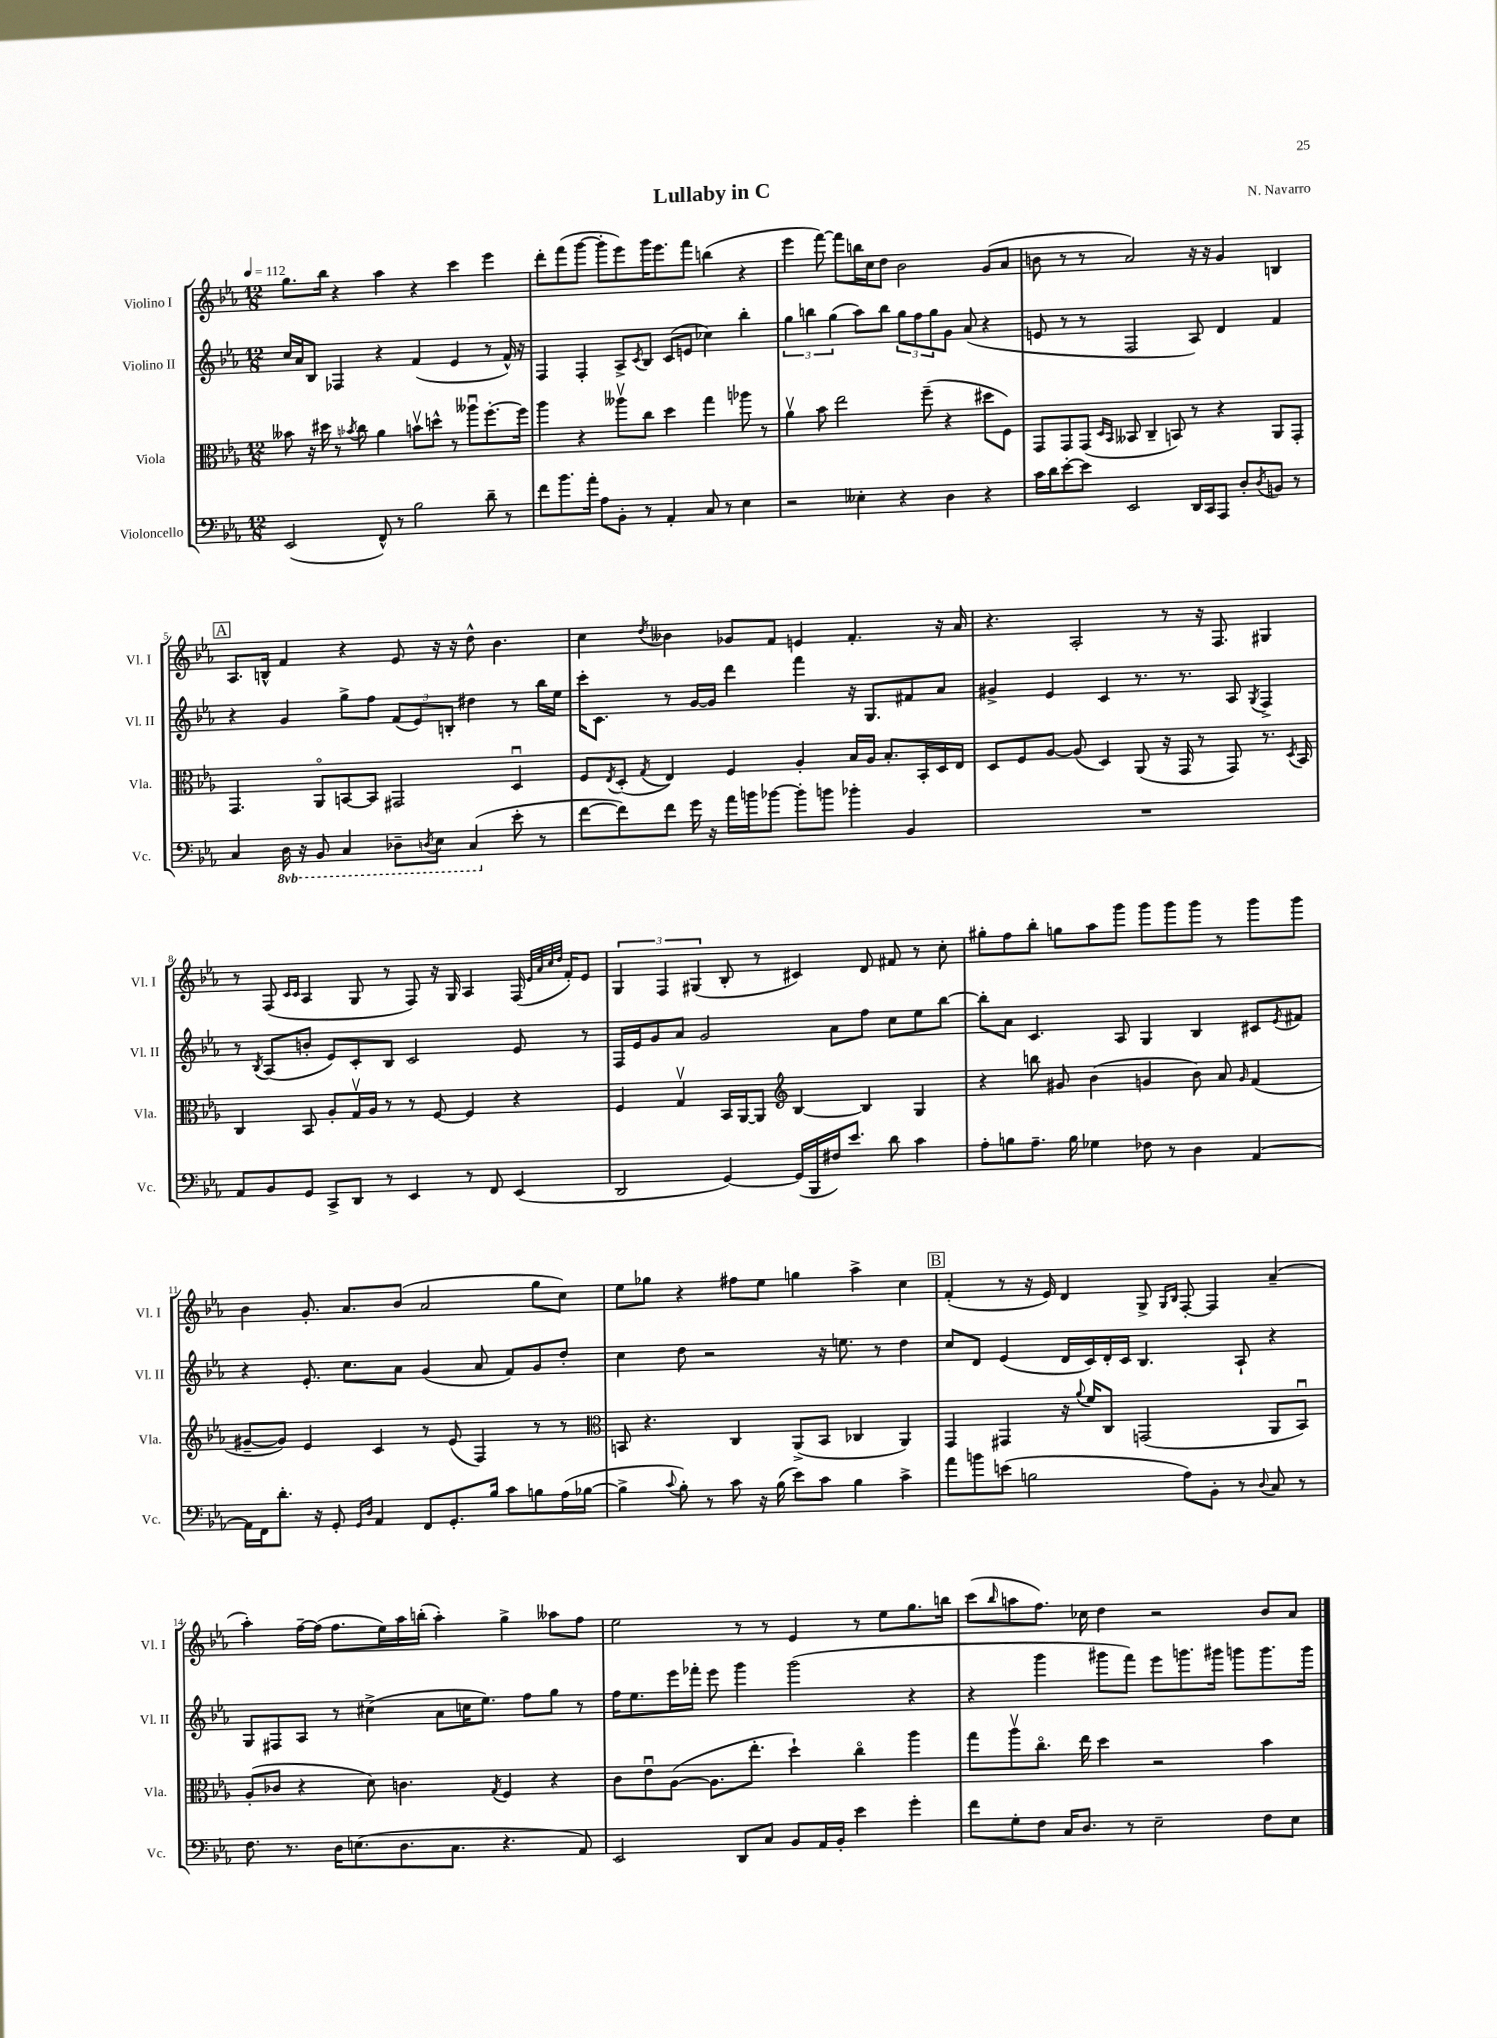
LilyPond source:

\header { title = "Lullaby in C" composer = "N. Navarro" }
<<
\new StaffGroup <<
\new Staff = "s0" \with { instrumentName = "Violino I" shortInstrumentName = "Vl. I" } {
    \clef treble \key ees \major \numericTimeSignature \time 12/8 \tempo 4 = 112
    g''8. bes''16 r4 aes''4 r4 c'''4 ees'''4 |
    d'''8-. f'''8( g'''8~ g'''8-. ees'''8) g'''16 ees'''8. f'''8 b''4( r4 |
    ees'''4 f'''8~) f'''8 b''16 c''16 d''8 bes'2 g'8( aes'8 |
    b'8 r8 r8 aes'2) r16 r16 g'4 b4 |
    \mark \markup { \box "A" } aes8. b16-^ f'4 r4 ees'8 r16 r16 d''8-^ bes'4. |
    c''4 \acciaccatura { d''8 } beses'4 ges'8 f'8 e'4 f'4.-. r16 aes'16 |
    r4. aes2-. r8 r16 f8. gis4 |
    r8 f8( \grace { c'16 c'16 } aes4 g8 r8 f8) r16 g16 aes4 f16( \grace { ees'32 aes'32 c''32 d''32 } f'16-.) ees'8 |
    \tuplet 3/2 { g4 f4 gis4( } bes8-. r8 cis'4) d'8 fis'8 r8 c''8-. |
    gis''8-. f''8 bes''8-. g''8 aes''8 g'''8 g'''8 g'''8 g'''8 r8 g'''8 g'''8 |
    bes'4 g'8.-. aes'8. bes'8( aes'2 g''8 c''8) |
    ees''8 ges''8 r4 fis''8 ees''8 g''4 aes''4-> c''4 |
    \mark \markup { \box "B" } f'4-.( r8 r16 ees'16) d'4 g8-> \grace { g16 bes16 } f8~-. f4 aes'4--( |
    aes''4-.) f''16~-- f''16( f''8. ees''16) aes''16 b''16-.( aes''4-.) g''4-> aeses''8 f''8 |
    ees''2 r8 r8 ees'4 r8 ees''8 g''8. b''16 |
    c'''8( \grace { bes''16 } a''8 f''8.) ces''16 d''4 r2 bes'8 aes'8 \bar "|." |
}
\new Staff = "s1" \with { instrumentName = "Violino II" shortInstrumentName = "Vl. II" } {
    \clef treble \key ees \major \numericTimeSignature \time 12/8
    c''16 aes'16 bes8 fes4 r4 f'4( ees'4 r8 f'16-^) r16 |
    f4 f4-. aes8-> \acciaccatura { c'8 } bes8 c'8( e'8 ces''4) bes''4-. |
    \tuplet 3/2 { g''4 b''4 g''4( } aes''8) b''8 \tuplet 3/2 { g''8 f''8 g''8 } g'8 aes'8( r4 |
    e'8 r8 r8 f2 aes8) d'4 f'4 |
    \mark \markup { \box "A" } r4 g'4 g''8-> f''8 \tuplet 3/2 { f'8( ees'8) b8-. } dis''4 r8 bes''16 ees''16 |
    c'''16-. c'8. r8 g'16~ g'16 d'''4 f'''4 r16 g8. fis'8 aes'8 |
    gis'4-> ees'4 c'4 r8. r8. aes8 \acciaccatura { g8 } f4-> |
    r8 \acciaccatura { bes8 } aes8( b'8-. ees'8) c'8-. bes8 c'2 ees'8 r8 |
    f16 ees'16 g'8 aes'8 g'2 aes'8 f''8 c''8 ees''8 bes''8~ |
    bes''8-. aes'8 c'4. aes8 g4 bes4 cis'8 \acciaccatura { ees'8 } fis'8 |
    r4 ees'8.-. c''8. aes'8 g'4( aes'8 f'8) g'8 d''8-. |
    c''4 d''8 r2 r16 e''8. r8 d''4 |
    \mark \markup { \box "B" } c''8 d'8 ees'4( d'16 c'16) d'16-. c'16 bes4. aes8-! r4 |
    g8 fis8 aes8 r8 cis''4->( aes'8 c''16 ees''8.) f''8 g''8 r8 |
    f''16 ees''8. ees'''16 fes'''16-. ees'''8 g'''4 g'''2( r4 |
    r4 g'''4 gis'''8 f'''8) ees'''8 g'''8. gis'''16 g'''8 g'''8. g'''16 \bar "|." |
}
\new Staff = "s2" \with { instrumentName = "Viola" shortInstrumentName = "Vla." } {
    \clef alto \key ees \major \numericTimeSignature \time 12/8
    beses'8 r16 dis''16 r8 \acciaccatura { bes'8 } c''8 aes'4 b'8\upbow d''8-^ r8 aeses''8\downbow f''8.~-. f''16 |
    aes''4 r4 aeses''8\upbow c''8 d''4 g''4 aes''8 r8 |
    aes'4\upbow bes'8 ees''2 f''8--( r4 dis''8 f8) |
    g,8 g,8 g,8( \grace { d16 bes,16 } beses,8 c4-- b,8) r8 r4 aes,8 g,8-. |
    \mark \markup { \box "A" } g,4. aes,8\flageolet b,8~ b,8 gis,2 d4\downbow |
    f8 \acciaccatura { ees8 } d8-.( \acciaccatura { g8 } ees4) f4 aes4-. bes16 aes16 bes8.-. bes,16-. d16 ees16 |
    d8 f8 aes8~ aes8( d4) aes,8( r16 g,16 r8 g,8) r8. \acciaccatura { d8 } bes,16 |
    c4 bes,8 aes8-. g16\upbow aes16 r8 r8 f8~ f4 r4 |
    f4 g4\upbow bes,16 aes,16~ aes,8 \clef treble bes4~ bes4 g4 |
    r4 b''8 gis'8 bes'4( g'4 bes'8) aes'8 \grace { g'16 } f'4( |
    gis'8~-- gis'8) ees'4 c'4 r8 ees'8( f4) r8 r8 |
    \clef alto b,8 r4. c4 aes,8->( b,8 ces4 aes,4) |
    \mark \markup { \box "B" } g,4 gis,4 r16 \appoggiatura { aes'8 } f'16 c8 g,2( aes,8 bes,8\downbow) |
    aes8-.( ces'8 r4 d'8) c'4. \acciaccatura { g8 } f4 r4 |
    c'8 ees'8\downbow aes8~( aes8. ees''8.-. d''4-!) c''4\flageolet aes''4 |
    g''8 aes''8\upbow c''8.\flageolet ees''16 d''4 r2 bes'4 \bar "|." |
}
\new Staff = "s3" \with { instrumentName = "Violoncello" shortInstrumentName = "Vc." } {
    \clef bass \key ees \major \numericTimeSignature \time 12/8 \set Staff.ottavationMarkups = #ottavation-simple-ordinals
    ees,2( f,8-^) r8 bes2 d'8-- r8 |
    f'8 bes'8. aes'16-. aes8 bes,8-. r8 aes,4-. c8 r8 ees4 |
    r2 eeses4-. r4 d4 r4 |
    c'16 d'16 ees'8~-. ees'8 ees,2 d,16 c,16 aes,,8 d8-. \acciaccatura { d8 } b,8 r8 |
    \mark \markup { \box "A" } c4 \ottava #-1 d,16 r16 bes,,8 c,4 des,8-- \acciaccatura { d,8 } ees,8 c,4( \ottava #0 ees'8-. r8 |
    f'8~ f'8) f'8 g'16 r16 aes'16 b'16 bes'8~ bes'8-. b'8 bes'4-. bes,4 |
    R1. |
    aes,8 bes,8 g,8 c,8-> d,8 r8 ees,4 r8 f,8 ees,4( |
    d,2 g,4~) g,16( bes,,16 fis16) ees'8. d'8 c'4 |
    aes8-. b8 aes8.-- b16 ges4 fes8 r8 d4 aes,4~ |
    aes,16 f,16 d'8.-. r16 g,8-. \grace { g,16 d16 } aes,4 f,8 g,8.-. bes16 c'8 b8 aes16( bes16~ |
    bes4-> \appoggiatura { c'8 } bes8-.) r8 c'8 r16 bes16( ees'8) c'8 bes4 c'4-> |
    \mark \markup { \box "B" } aes'8 b'8 e'8( b2 aes8) bes,8-. r8 \appoggiatura { d8 } c8 r8 |
    f8. r8. d16 e8.( d8. c8. r4. aes,8) |
    ees,2 d,8 c8 bes,8 aes,16 bes,16-. ees'4 g'4-. |
    f'8 g8-. f8 c16 d8. r8 ees2-- f8 ees8 \bar "|." |
}
>>
>>
